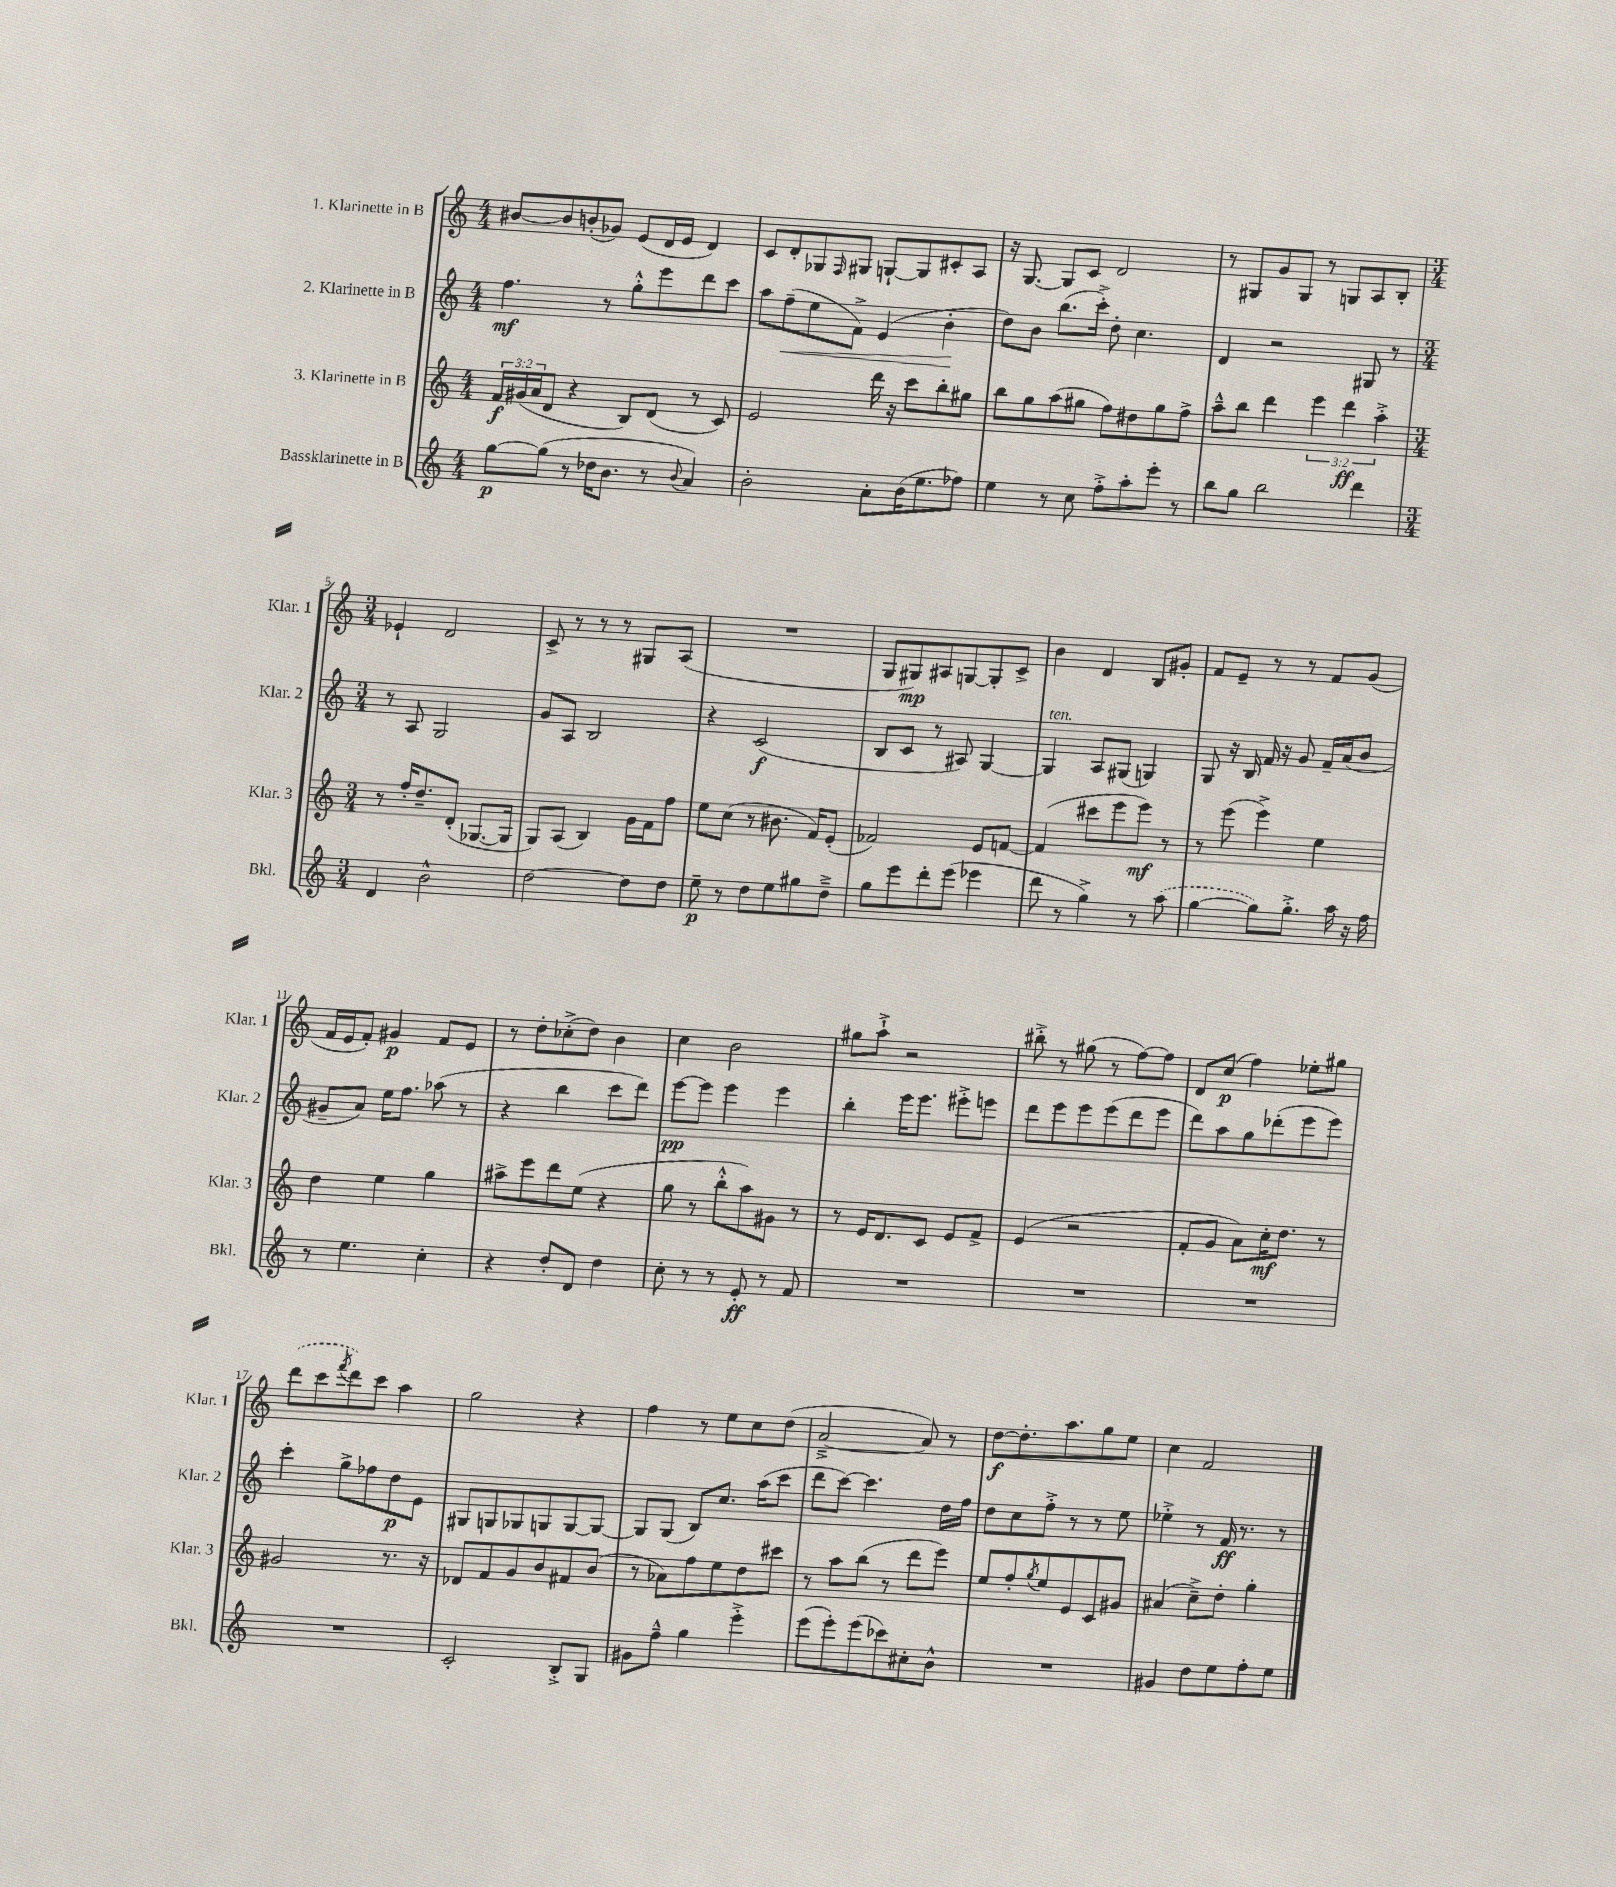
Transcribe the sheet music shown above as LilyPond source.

<<
\new StaffGroup <<
\new Staff = "s0" \with { instrumentName = "1. Klarinette in B" shortInstrumentName = "Klar. 1" } {
    \clef treble \key c \major \numericTimeSignature \time 4/4
    bis'8~ bis'8 b'8-.( ges'8) e'8( d'16 e'16 d'4) |
    c'8 d'8-. ges8 \grace { f16 } gis8 g8~-! g8 cis'8-. a8 |
    r16 g8.~ g8 c'8 d'2 |
    r8 gis8 g'8 gis8 r8 g8 a8 b8-. |
    \numericTimeSignature \time 3/4 ees'4-! d'2 |
    c'8-> r8 r8 r8 gis8 a8( |
    R2. |
    g8 gis8\mp) ais8 g8~ g8-. c'8-> |
    b'4 d'4 b8 gis'8-. |
    f'8 e'8-- r8 r8 f'8 g'8( |
    f'16 e'16 f'8-.) gis'4\p f'8 e'8 |
    r8 d''8-. ces''8-.->( d''8) b'4 |
    c''4 b'2 |
    gis''8 a''8-!-> r2 |
    bis''8-.-> r8 gis''8( r8 f''8~) f''8 |
    d'8 c''8\p( f''4) ees''8-. gis''8 |
    \once \slurDashed d'''8( c'''8 \acciaccatura { f'''8 } d'''8) c'''8 a''4 |
    g''2 r4 |
    f''4 r8 e''8 c''8 d''8( |
    a'2~---> a'8) r8 |
    d''8~\f d''8.-. a''8. g''8 e''8 |
    c''4 f'2 \bar "|." |
}
\new Staff = "s1" \with { instrumentName = "2. Klarinette in B" shortInstrumentName = "Klar. 2" } {
    \clef treble \key c \major \numericTimeSignature \time 4/4
    f''4.\mf r8 g''8-.-^ e'''8 d'''8 c'''8 |
    a''8 f''8--\<( e''8 f'8->) e'4( b'4-.\! |
    d''8) b'8 b''8.( c'''16-.->) d''8-. c''4. |
    d'4 r2 gis8 r8 |
    \numericTimeSignature \time 3/4 r8 a8 g2 |
    g'8 a8 b2 |
    r4 c'2\f( |
    b8 c'8 r8 ais8) g4~ |
    g4^\markup { \italic "ten." } a8 gis8( g4) |
    g8 r16 b16 f'16 r16 g'8 f'16-- a'16( b'8 |
    gis'8-- a'8) e''16 f''8. aes''8( r8 |
    r4 b''4 c'''8 d'''8) |
    e'''8~\pp e'''8 e'''4 e'''4 |
    b''4-. e'''16 e'''8. eis'''8-.-> e'''8 |
    d'''8 e'''8 e'''8 e'''8( d'''8 e'''8 |
    d'''8) a''8 g''8 des'''8-.( e'''8 e'''8) |
    c'''4-. g''8-> fes''8 d''8\p e'8 |
    gis8 g8 ges8 g8 g8~ g8~ |
    g8 g8( b8) c''8. a''16( c'''8 |
    d'''8 c'''8~) c'''4. d''16 f''16 |
    d''8 c''8 f''8-.-> r8 r8 e''8 |
    ees''4-.-> r8 f'16\ff r8. r8 \bar "|." |
}
\new Staff = "s2" \with { instrumentName = "3. Klarinette in B" shortInstrumentName = "Klar. 3" } {
    \clef treble \key c \major \numericTimeSignature \time 4/4 \override Staff.TupletNumber.text = #tuplet-number::calc-fraction-text
    \tuplet 3/2 { f'16\f gis'16( a'16 } d'8 r4 b8) d'8( r8 c'8) |
    e'2 d'''16 r16 c'''8 b''8-. gis''8 |
    b''8 g''8 a''8( gis''8 f''8) dis''8 gis''8 f''8-> |
    a''8---^ b''8 d'''4 \tuplet 3/2 { e'''4 d'''4\ff a''4-.-> } |
    \numericTimeSignature \time 3/4 r8 f''16-. d''8.-- d'8-.( ges8.~ ges16 |
    g8) a8( b4) g'16 f'16 f''8 |
    e''8 c''8( r8 bis'8. f'16) e'8-.( |
    fes'2) e'8 f'8~ |
    f'4( cis'''8 e'''8 e'''8\mf) r8 |
    r8 e'''8( e'''4->) e''4 |
    d''4 e''4 g''4 |
    ais''8-> e'''8 d'''8 e''8( r4 |
    g''8 r8 b''8-.-^ a''8) gis'8 r8 |
    r8 e'16 d'8. c'8 e'8 f'8-> |
    e'4( r2 |
    f'8-. g'8 a'8) c''16-.\mf d''8. r8 |
    gis'2 r8. r16 |
    des'8 f'8 g'8 b'8 fis'8 b'8( |
    r8 aes'8) f''8 e''8 d''8 cis'''8 |
    r8 a''8 b''8( r8 d'''8 e'''8) |
    e''8 f''8-. \acciaccatura { g''8 } e''8 e'8 c'8 gis'8 |
    ais'4( c''8--->) d''8-. g''4-. \bar "|." |
}
\new Staff = "s3" \with { instrumentName = "Bassklarinette in B" shortInstrumentName = "Bkl." } {
    \clef treble \key c \major \numericTimeSignature \time 4/4
    g''8~\p g''8( r8 des''16 b'8. r8 \appoggiatura { b'8 } a'4) |
    b'2-. a'8-. b'16( e''8. fes''8) |
    e''4 r8 c''8 f''8-.-> a''8-. e'''8-. r8 |
    b''8 g''8 b''2 d'''4 |
    \numericTimeSignature \time 3/4 d'4 b'2-^ |
    d''2~ d''8 d''8 |
    e''8--\p r8 d''8 e''8 gis''8 d''8---> |
    g''8 e'''8 d'''8-. e'''8( ees'''4 |
    d'''8 r8 g''4->) r8 \once \slurDashed a''8( |
    g''4~ g''8) g''8.-.-> a''16 r16 f''16 |
    r8 e''4. c''4-. |
    r4 d''8-. d'8 d''4 |
    c''8-. r8 r8 e'8-.\ff r8 f'8 |
    R2. |
    R2. |
    R2. |
    R2. |
    c'2-. b8-.-> g8 |
    gis'8 f''8---^ g''4 e'''4-.-> |
    e'''8( e'''8-.) e'''8( ces'''8) cis''8-. b'8-^ |
    R2. |
    gis'4 d''8 e''8 f''8-. e''8 \bar "|." |
}
>>
>>
